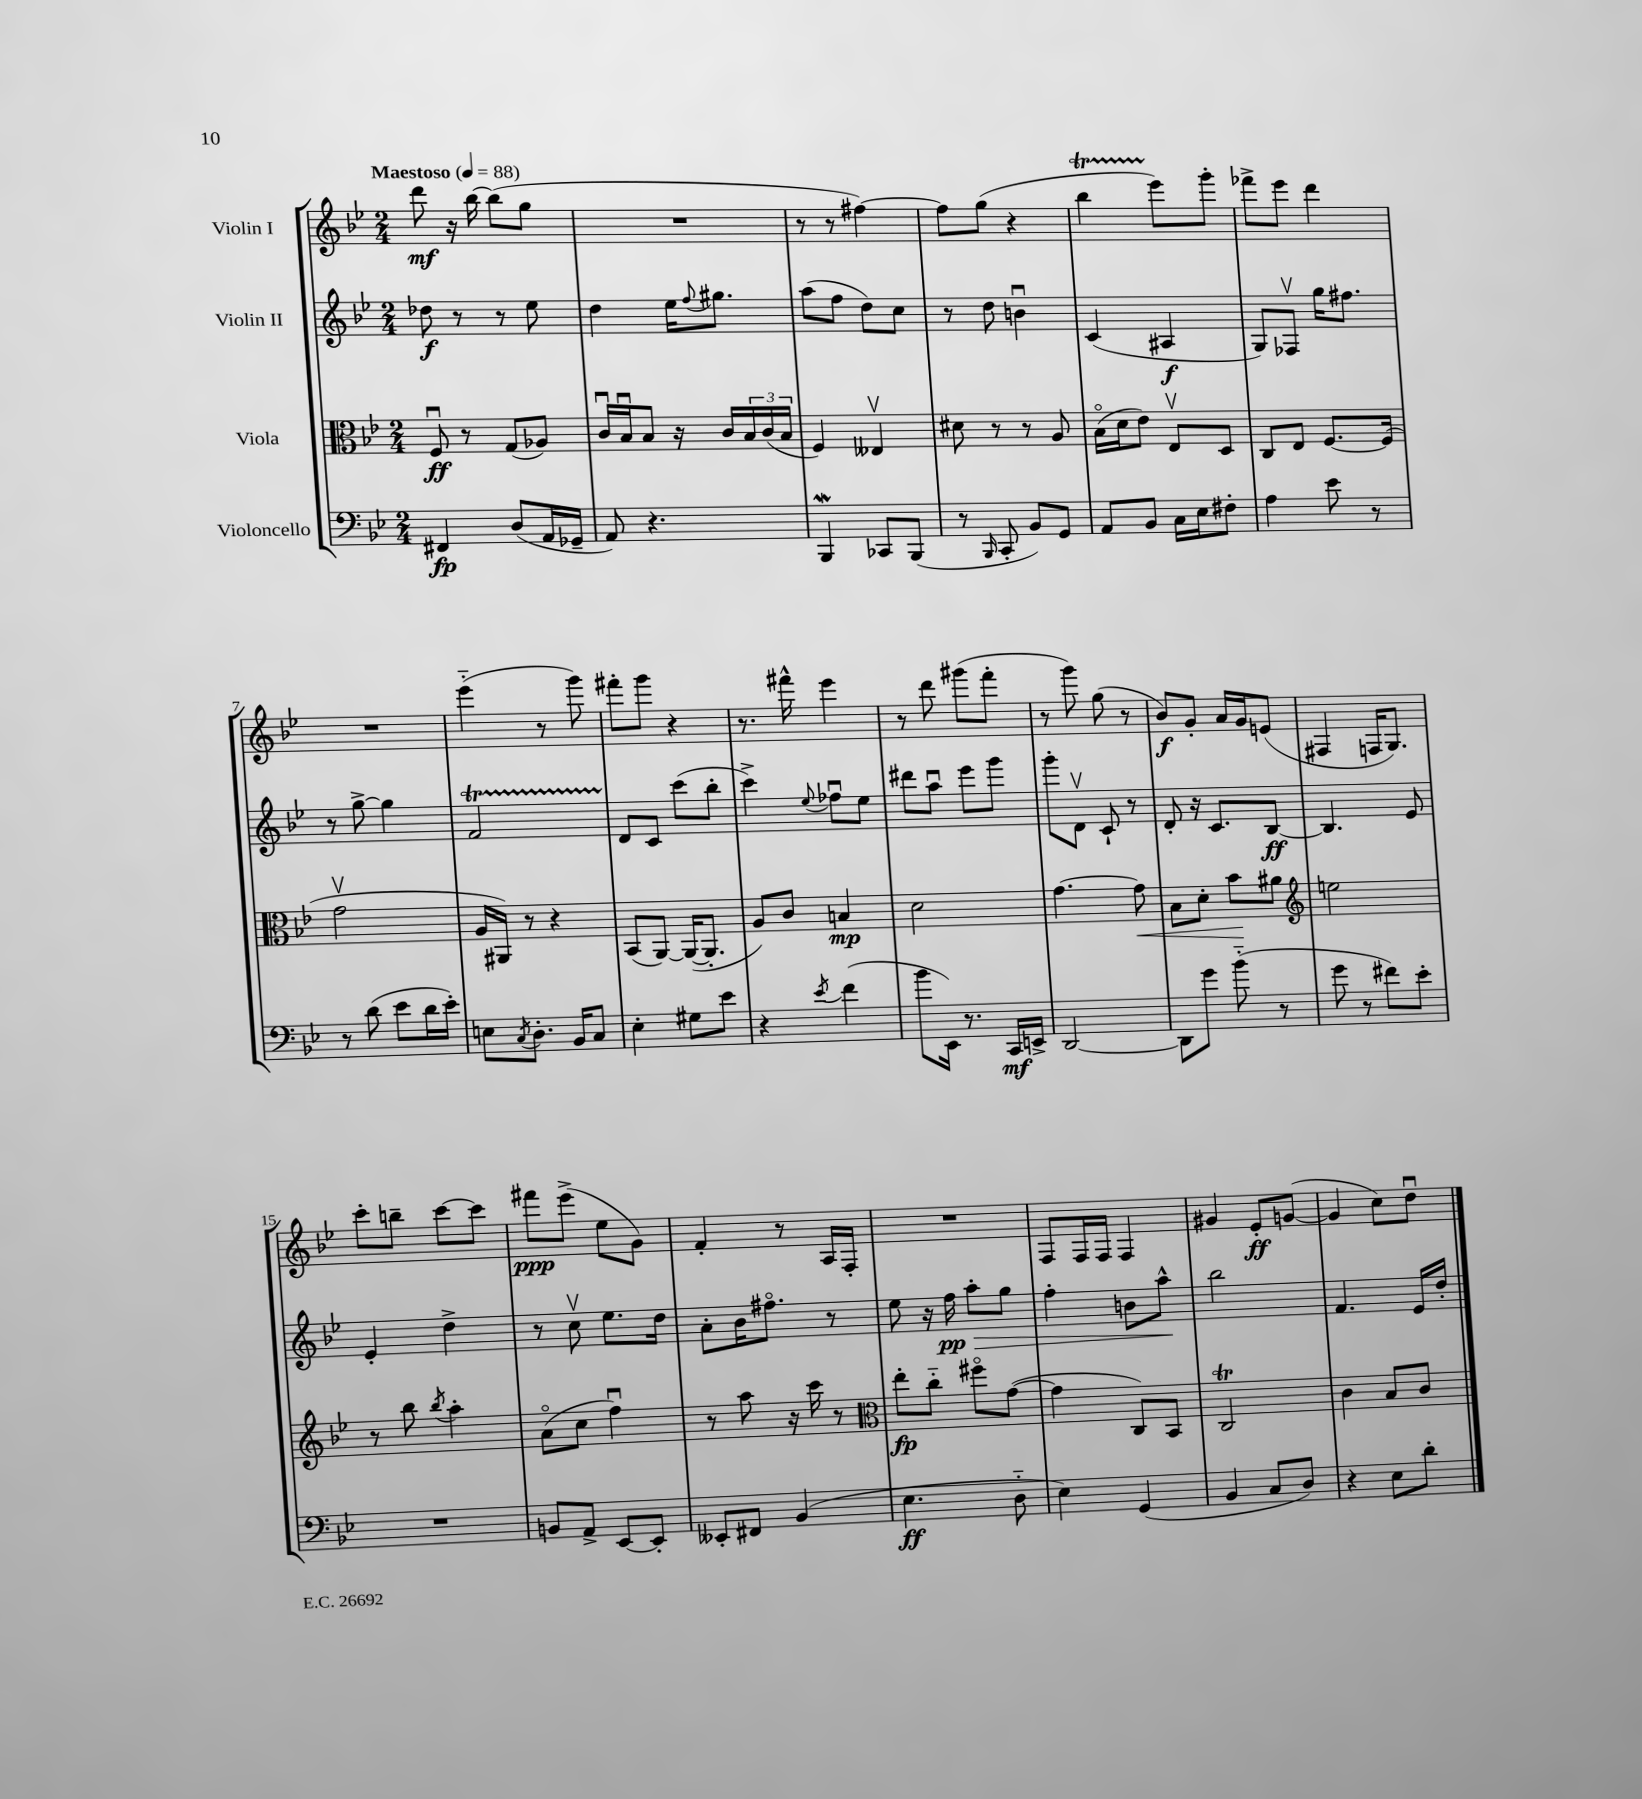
<<
\new StaffGroup <<
\new Staff = "s0" \with { instrumentName = "Violin I" } {
    \clef treble \key bes \major \numericTimeSignature \time 2/4 \tempo "Maestoso" 4 = 88
    d'''8\mf r16 bes''16~ bes''8( g''8 |
    R2 |
    r8 r8 fis''4~) |
    fis''8 g''8( r4 |
    bes''4\startTrillSpan ees'''8\stopTrillSpan) g'''8-. |
    fes'''8-> ees'''8 d'''4 |
    R2 |
    ees'''4-_( r8 g'''8) |
    fis'''8-. g'''8 r4 |
    r8. fis'''16-^ ees'''4 |
    r8 d'''8 gis'''8( f'''8-. |
    r8 g'''8) g''8( r8 |
    bes'8\f) g'8-. a'16 g'16 e'8( |
    fis4 f16 g8.) |
    c'''8-. b''8-- c'''8~ c'''8 |
    fis'''8\ppp ees'''8->( ees''8 g'8) |
    f'4-. r8 a16 f16-. |
    R2 |
    f8 f16 f16 f4 |
    gis'4 ees'8-.\ff g'8~( |
    g'4 c''8) d''8\downbow \bar "|." |
}
\new Staff = "s1" \with { instrumentName = "Violin II" } {
    \clef treble \key bes \major \numericTimeSignature \time 2/4
    des''8\f r8 r8 ees''8 |
    d''4 ees''16 \appoggiatura { f''8 } gis''8. |
    a''8( f''8 d''8) c''8 |
    r8 d''8 b'4\downbow |
    c'4( ais4\f |
    g8) fes8\upbow g''16 fis''8. |
    r8 g''8~-> g''4 |
    f'2\startTrillSpan |
    d'8\stopTrillSpan c'8 c'''8( bes''8-. |
    c'''4->) \appoggiatura { ees''8 } fes''8\downbow ees''8 |
    dis'''8 a''8\downbow ees'''8 g'''8 |
    g'''8-. d'8\upbow c'8-! r8 |
    d'8-. r16 c'8. bes8~\ff |
    bes4. ees'8 |
    ees'4-. d''4-> |
    r8 c''8\upbow ees''8. d''16 |
    a'8-. bes'16 fis''8.\flageolet r8 |
    ees''8 r16 f''16\pp\> a''8-. g''8 |
    f''4-. b'8 a''8-^\! |
    bes''2 |
    f'4. ees'16 d''16-. \bar "|." |
}
\new Staff = "s2" \with { instrumentName = "Viola" } {
    \clef alto \key bes \major \numericTimeSignature \time 2/4
    f8\downbow\ff r8 g8( aes8) |
    c'16\downbow bes16\downbow bes8 r16 c'16 \tuplet 3/2 { bes16 c'16( bes16 } |
    f4) eeses4\upbow |
    dis'8 r8 r8 a8 |
    bes16\flageolet( d'16 ees'8) ees8\upbow d8 |
    c8 ees8 f8.~ f16( |
    g'2\upbow |
    a16 ais,16) r8 r4 |
    bes,8( a,8~) a,16~( a,8.-. |
    a8) c'8 b4\mp |
    d'2 |
    g'4.~ g'8\< |
    bes8 d'8-. bes'8\! ais'8 |
    \clef treble e''2 |
    r8 bes''8 \acciaccatura { bes''8 } a''4-. |
    a'8\flageolet( c''8 f''4\downbow) |
    r8 a''8 r16 c'''16 r8 |
    \clef alto ees''8-.\fp c''8-_ fis''8\flageolet g'8~( |
    g'4 c8) bes,8 |
    c2\trill |
    c'4 bes8 c'8 \bar "|." |
}
\new Staff = "s3" \with { instrumentName = "Violoncello" } {
    \clef bass \key bes \major \numericTimeSignature \time 2/4
    fis,4\fp d8( a,16 ges,16-- |
    a,8) r4. |
    bes,,4\mordent ces,8 bes,,8( |
    r8 \grace { bes,,16 } c,8-. bes,8) g,8 |
    a,8 bes,8 c16 ees16 fis8-. |
    a4 ees'8 r8 |
    r8 d'8( ees'8 d'16 ees'16-.) |
    e8 \acciaccatura { c8 } d8.-. bes,16 c8 |
    ees4-. gis8 ees'8 |
    r4 \acciaccatura { ees'8 } f'4( |
    bes'8 ees,16) r8. c,16\mf e,16-> |
    d,2~ |
    d,8 g'8 bes'8-_( r8 |
    g'8 r8 fis'8) ees'8-. |
    R2 |
    b,8 a,8-> ees,8~ ees,8-. |
    eeses,8-. fis,8 bes,4( |
    ees4.\ff d8-_ |
    ees4) g,4( |
    bes,4 c8 d8) |
    r4 ees8 d'8-. \bar "|." |
}
>>
>>
